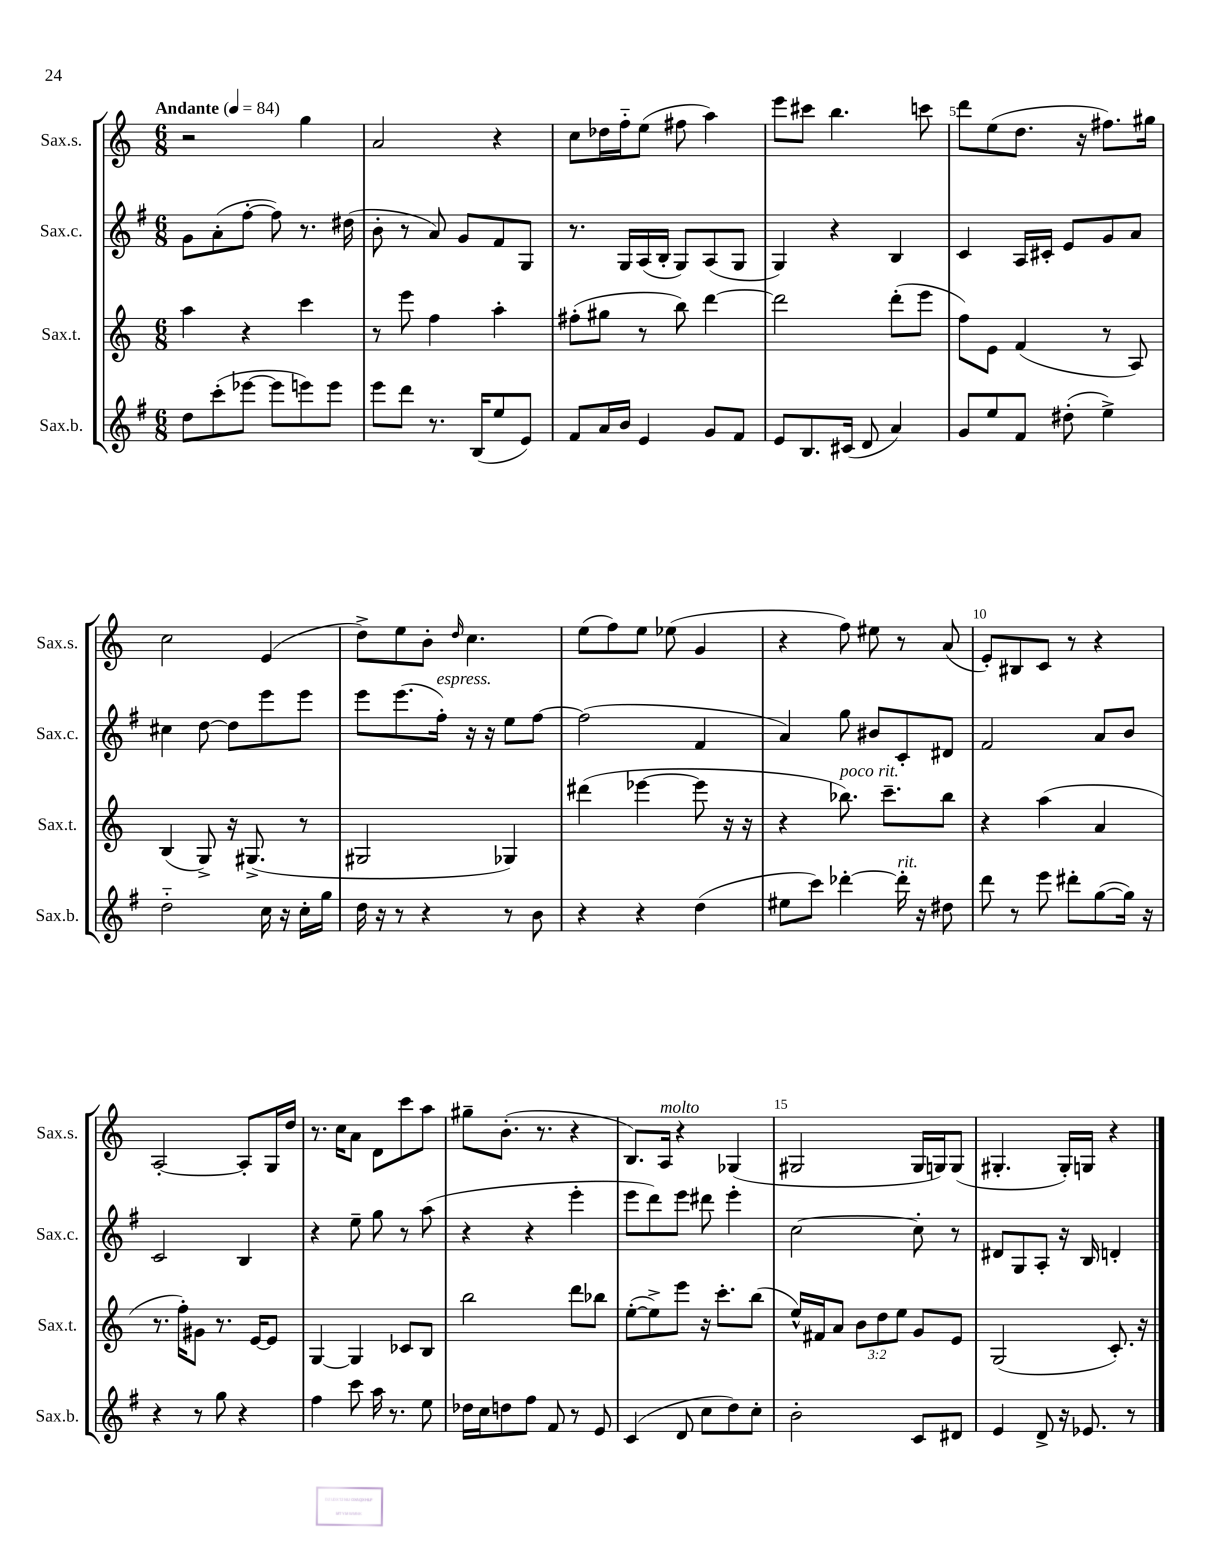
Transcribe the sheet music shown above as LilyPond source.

<<
\new StaffGroup <<
\new Staff = "s0" \with { instrumentName = "Sax.s." shortInstrumentName = "Sax.s." } {
    \clef treble \key c \major \numericTimeSignature \time 6/8 \tempo "Andante" 4 = 84
    \autoBeamOff r2 g''4 |
    a'2 r4 |
    c''8[ des''16 f''16-_ e''8]( fis''8 a''4) |
    e'''8[ cis'''8] b''4. c'''8 |
    d'''8[ e''8( d''8.] r16 fis''8.[) gis''16] |
    c''2 e'4( |
    d''8[->) e''8 b'8]-. \grace { d''16 } c''4. |
    e''8[( f''8) e''8] ees''8( g'4 |
    r4 f''8) eis''8 r8 a'8( |
    e'8[-.) bis8 c'8] r8 r4 |
    a2~-. a8[-. g16 d''16] |
    r8. c''16[ a'8] d'8[ c'''8 a''8] |
    gis''8[-- b'8.]-.( r8. r4 |
    b8.[) a16]^\markup { \italic "molto" } r4 ges4( |
    gis2 gis16[ g16) g8]( |
    gis4.-. gis16[-.) g16] r4 \bar "|." |
}
\new Staff = "s1" \with { instrumentName = "Sax.c." shortInstrumentName = "Sax.c." } {
    \clef treble \key g \major \numericTimeSignature \time 6/8
    \autoBeamOff g'8[ a'8-.( fis''8]~-. fis''8) r8. dis''16( |
    b'8-. r8 a'8) g'8[ fis'8 g8] |
    r8. g16[ a16( b16]-. g8[) a8( g8] |
    g4) r4 b4 |
    c'4 a16[ cis'16]-. e'8[ g'8 a'8] |
    cis''4 d''8~ d''8[ e'''8 e'''8] |
    e'''8[ e'''8.( fis''16]-.^\markup { \italic "espress." }) r16 r16 e''8[ fis''8]~ |
    fis''2( fis'4 |
    a'4) g''8 bis'8[ c'8-. dis'8] |
    fis'2 a'8[ b'8] |
    c'2 b4 |
    r4 e''8-- g''8 r8 a''8( |
    r4 r4 e'''4-. |
    e'''8[ d'''8) e'''8] dis'''8 e'''4-. |
    c''2~ c''8-. r8 |
    dis'8[ g8 a8]-. r16 b16 d'4-. \bar "|." |
}
\new Staff = "s2" \with { instrumentName = "Sax.t." shortInstrumentName = "Sax.t." } {
    \clef treble \key c \major \numericTimeSignature \time 6/8 \override Staff.TupletNumber.text = #tuplet-number::calc-fraction-text
    \autoBeamOff a''4 r4 c'''4 |
    r8 e'''8 f''4 a''4-. |
    fis''8[-.( gis''8] r8 b''8) d'''4~ |
    d'''2 d'''8[-.( e'''8] |
    f''8[) e'8] f'4( r8 a8) |
    b4( g8->) r16 gis8.->( r8 |
    gis2 ges4) |
    dis'''4( ees'''4~ ees'''8 r16 r16 |
    r4 bes''8.^\markup { \italic "poco rit." }) c'''8.[-- bes''8] |
    r4 a''4( a'4 |
    r8. f''16[-.) gis'8] r8. e'16[~ e'8] |
    g4~ g4 ces'8[ b8] |
    b''2 d'''8[ bes''8] |
    e''8[~-.( e''8->) e'''8] r16 c'''8.[-. b''8]( |
    e''16[-^) fis'16 a'8] \tuplet 3/2 { b'8[ d''8 e''8] } g'8[ e'8] |
    g2( c'8.-.) r16 \bar "|." |
}
\new Staff = "s3" \with { instrumentName = "Sax.b." shortInstrumentName = "Sax.b." } {
    \clef treble \key g \major \numericTimeSignature \time 6/8
    \autoBeamOff d''8[ c'''8-.( ees'''8]~ ees'''8[ e'''8) e'''8] |
    e'''8[ d'''8] r8. b16[( e''8 e'8]) |
    fis'8[ a'16 b'16] e'4 g'8[ fis'8] |
    e'8[ b8. cis'16]( d'8 a'4) |
    g'8[ e''8 fis'8] dis''8-.( e''4->) |
    d''2-_ c''16 r16 c''16[-. g''16] |
    d''16 r16 r8 r4 r8 b'8 |
    r4 r4 d''4( |
    eis''8[ c'''8]) des'''4~-. des'''16-.^\markup { \italic "rit." } r16 dis''8 |
    d'''8 r8 e'''8 dis'''8[-. g''8~( g''16]) r16 |
    r4 r8 g''8 r4 |
    fis''4 c'''8 a''16 r8. e''8 |
    des''16[ c''16 d''8 fis''8] fis'8 r8 e'8 |
    c'4( d'8 c''8[ d''8) c''8]-. |
    b'2-. c'8[ dis'8] |
    e'4 d'8-> r16 ees'8. r8 \bar "|." |
}
>>
>>
\layout { \context { \Score \override BarNumber.break-visibility = ##(#f #t #t) barNumberVisibility = #(every-nth-bar-number-visible 5) } }
